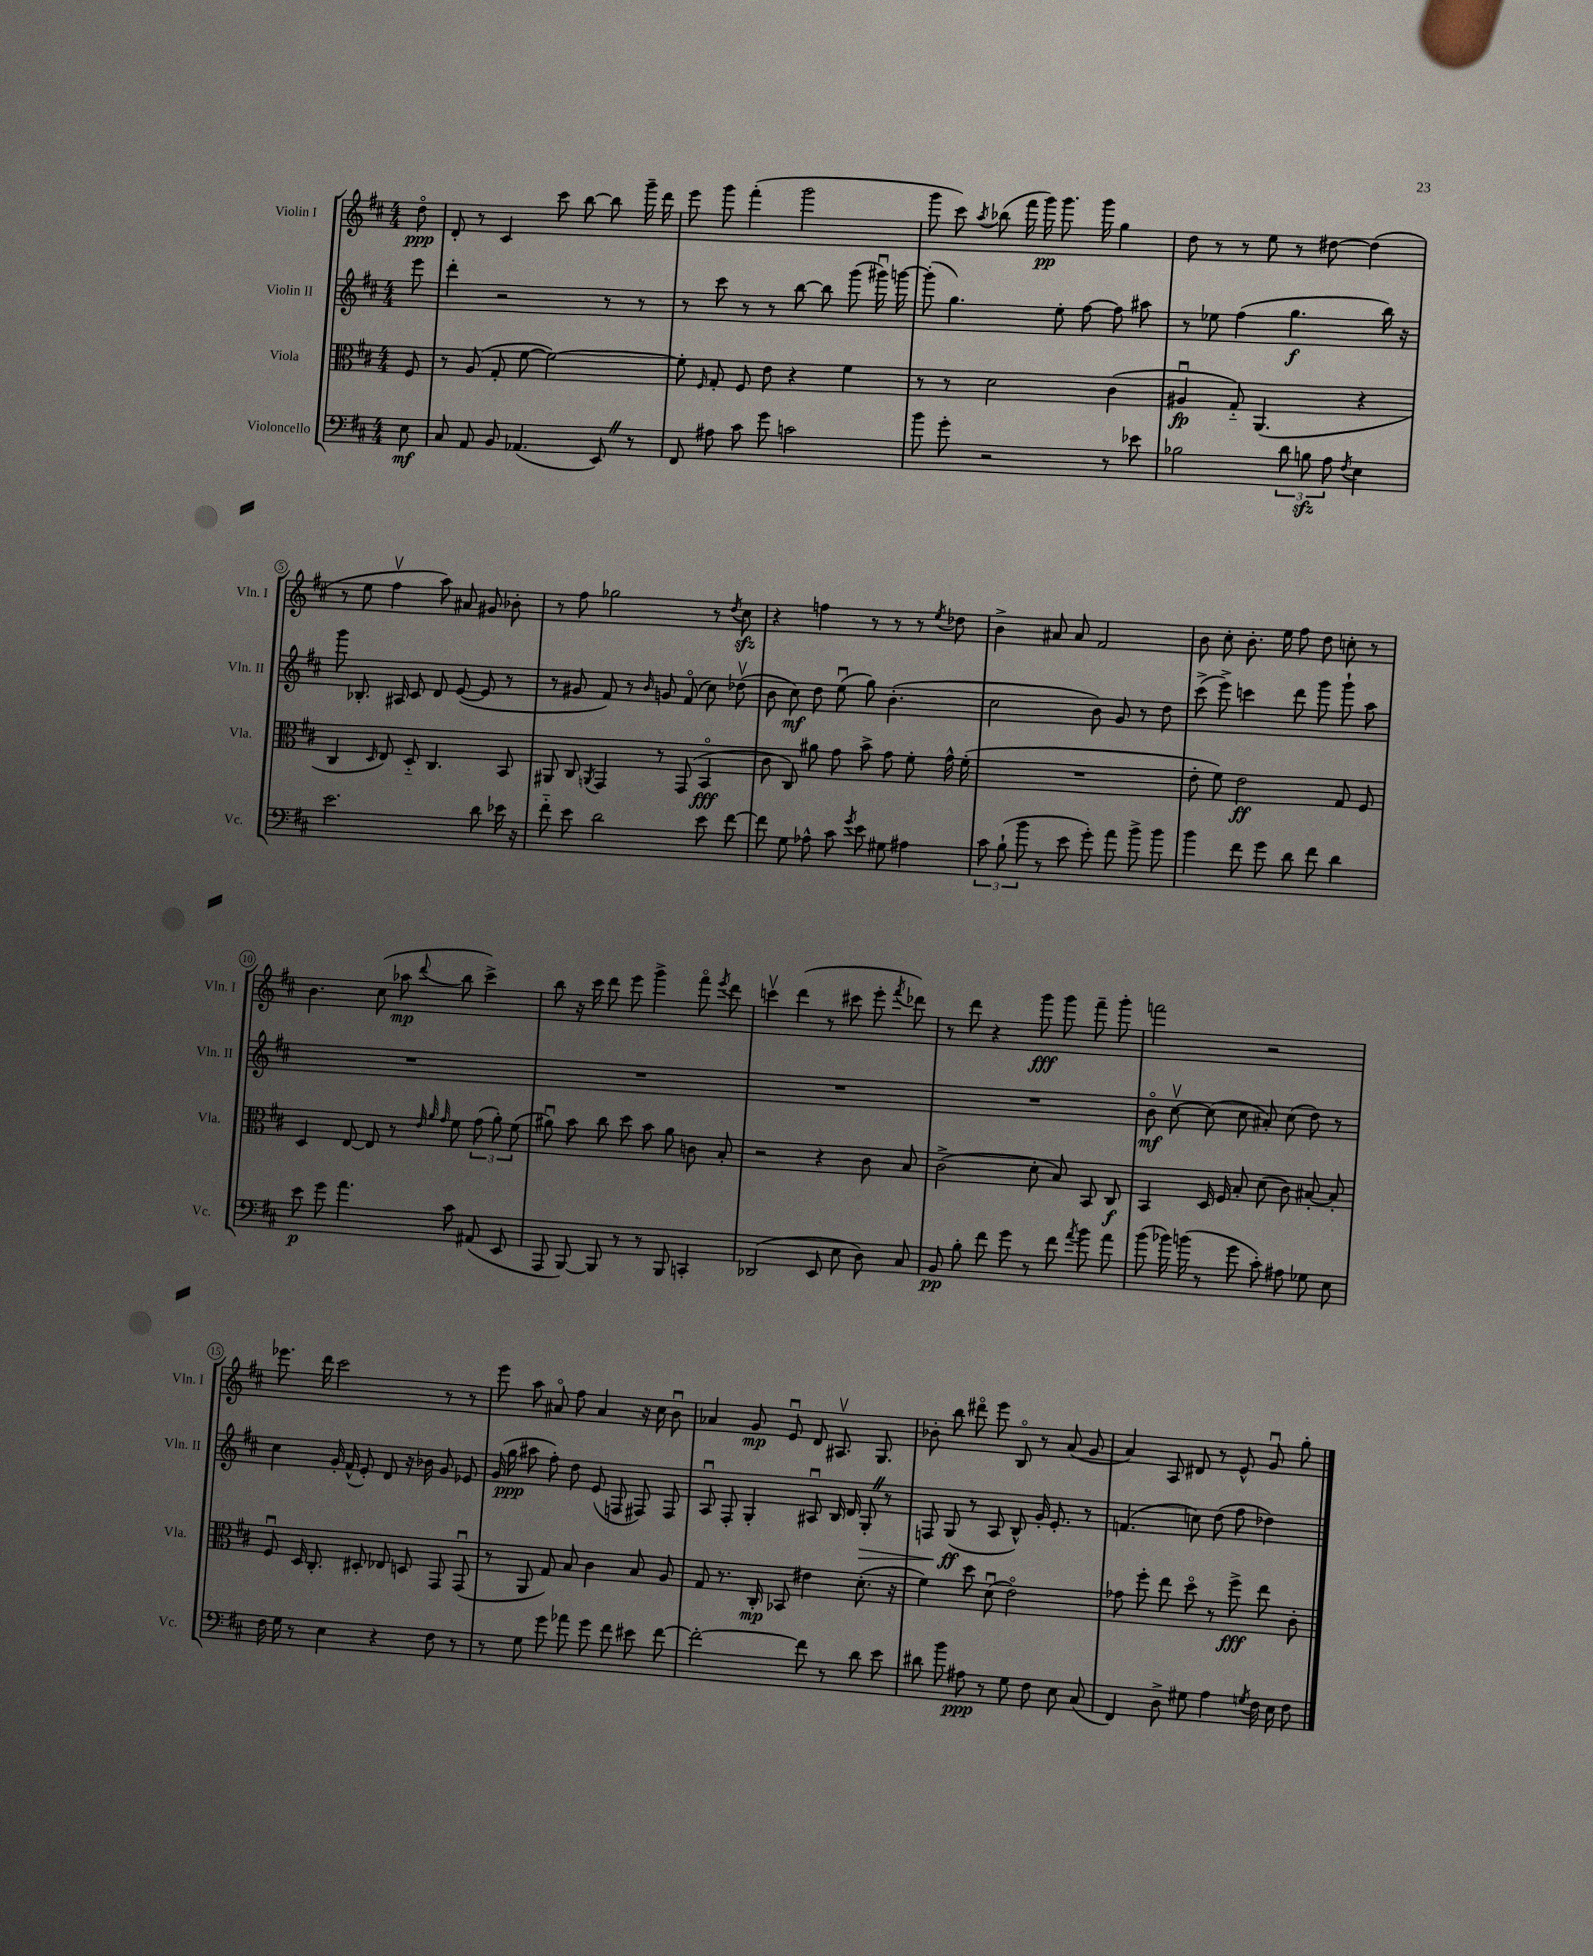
<<
\new StaffGroup <<
\new Staff = "s0" \with { instrumentName = "Violin I" shortInstrumentName = "Vln. I" } {
    \clef treble \key d \major \numericTimeSignature \time 4/4 \partial 8
    \autoBeamOff d''8\flageolet\ppp |
    d'8-. r8 cis'4 cis'''8 b''8~ b''8 g'''16-- d'''16 |
    e'''8 g'''8 fis'''4-.( g'''2 |
    g'''8 cis'''8) \acciaccatura { a''8 } bes''8( fis'''16 g'''16\pp) g'''8. g'''16 g''4 |
    d''8 r8 r8 e''8 r8 dis''8~ dis''4( |
    r8 e''8 fis''4\upbow a''8) ais'8 gis'8 bes'8-. |
    r8 fis''8 ges''2 r8 \acciaccatura { d''8 } cis''8\sfz |
    r4 f''4 r8 r8 r8 \acciaccatura { e''8 } des''8 |
    b'4-> ais'8 ais'8 fis'2 |
    b'8 cis''8-. b'8.-. e''16 fis''8 d''8 c''8-. r8 |
    b'4. cis''8( aes''8\mp \appoggiatura { d'''8 } b''8 cis'''4->) |
    b''8 r16 cis'''16 d'''8 e'''8 g'''4-> fis'''8\flageolet \acciaccatura { e'''8 } d'''8 |
    c'''4\upbow d'''4( r8 cis'''8 e'''8-. \acciaccatura { fis'''8 } des'''8) |
    r8 d'''8 r4 g'''8\fff g'''8 fis'''8-- g'''8-. |
    f'''2 r2 |
    ees'''8. d'''16 cis'''2 r8 r8 |
    e'''8 a''8 ais'8\flageolet fis''8 ais'4 r16 cis''16 b'8\downbow |
    aes'4 g'8\mp e'8\downbow d'8 ais8.\upbow g8. |
    bes'8-. b''8 dis'''8\flageolet e'''8 b8\flageolet r8 a'8( g'8 |
    a'4) a8 dis'8 r8 e'8-^ g'8\downbow g''8-. \bar "|." |
}
\new Staff = "s1" \with { instrumentName = "Violin II" shortInstrumentName = "Vln. II" } {
    \clef treble \key d \major \numericTimeSignature \time 4/4 \partial 8
    \autoBeamOff e'''8 |
    d'''4-. r2 r8 r8 |
    r8 cis'''8 r8 r8 b''8~ b''8 g'''8( gis'''16\downbow) g'''16~ |
    g'''8-.( g''4.) e''8-. fis''8~ fis''8 ais''8 |
    r8 ees''8 fis''4( g''4.\f b''16) r16 |
    g'''8 bes8.-. ais16 cis'8 d'8 e'8~( e'8 r8 |
    r8 gis'8 fis'8) r8 \grace { b'16 } g'8 fis'8\flageolet( cis''8) des''8\upbow( |
    b'8 cis''8\mf) d''8 e''8\downbow( g''8) b'4.-.( |
    cis''2 b'8) g'8 r8 d''8 |
    cis'''8->( e'''8->) c'''4 d'''8 g'''8 g'''8-! a''8 |
    R1 |
    R1 |
    R1 |
    R1 |
    b'8\flageolet\mf cis''8~\upbow cis''8( cis''8 ais'8-.) cis''8( d''8) r8 |
    cis''4 g'16-. fis'16-^( e'8-.) d'8 r16 bes'16 g'8 ees'8 |
    g'16( g''16\ppp ais''8 fis''8-.) d''8 e'8( f8 fis8) fis8 |
    a8\downbow fis8-. g4-. ais8\downbow b16 d'16 g8-.\> \once \override BreathingSign.text = \markup { \musicglyph "scripts.caesura.straight" } \breathe r8 |
    f8 g8\ff\!( r8 a8 b8-^) g'16-. e'8.-. r8 |
    f'4.( c''8) d''8( fis''8 des''4) \bar "|." |
}
\new Staff = "s2" \with { instrumentName = "Viola" shortInstrumentName = "Vla." } {
    \clef alto \key d \major \numericTimeSignature \time 4/4 \partial 8
    \autoBeamOff fis8 |
    r8 a8( g8-. fis'8~ fis'2~) |
    fis'8-. \grace { fis16 } g8-. fis8 e'8 r4 fis'4 |
    r8 r8 d'2 cis'4( |
    ais4\downbow\fp g8-_) a,4.( r4 |
    cis4 \grace { d16 } e8) d8-_ cis4. b,8 |
    ais,8 cis8 \acciaccatura { a,8 } g,4 r8 g,8( b,4\flageolet\fff |
    cis'8 cis8) ais'8 g'8 b'8-> g'8 fis'8-. g'16-^ fis'16-.( |
    R1 |
    e'8-. fis'8) e'2\ff g8 fis8 |
    d4 e8~ e8 r8 \grace { e'32 a'32 g'32 } fis'8 \tuplet 3/2 { g'8( a'8-.) fis'8( } |
    ais'8\downbow) b'8 cis''8 d''8 b'8 ais'8 c'8 b8-. |
    r2 r4 cis'8 b8 |
    cis'2->( d'8-. b8) b,8 cis8\f |
    b,4 d16 fis16 b8-. d'8( cis'8) bis8~-. bis8-. |
    fis8\downbow d16 cis8.-. dis8-. ees8 d8 g,8 g,8\downbow( |
    r8 a,8 g8) b8 cis'4 b8 a8 |
    g8 r8. cis16-.\mp bes,8 eis'4 d'8.-.( r16 |
    fis'4) d''8 d'8\downbow( e'2\flageolet) |
    ges'8 fis''8-. e''8 d''8\flageolet r8 fis''8->\fff e''8 cis'8-. \bar "|." |
}
\new Staff = "s3" \with { instrumentName = "Violoncello" shortInstrumentName = "Vc." } {
    \clef bass \key d \major \numericTimeSignature \time 4/4 \partial 8
    \autoBeamOff e8\mf |
    cis8 a,8 b,8 aes,4.( e,8) \once \override BreathingSign.text = \markup { \musicglyph "scripts.caesura.straight" } \breathe r8 |
    fis,8 ais8 cis'8 g'8 c'2 |
    b'8 g'8-. r2 r8 ees'8 |
    bes2 \tuplet 3/2 { d'8 b8\sfz a8 } \acciaccatura { fis8 } e4 |
    e'2. d'8 ees'16 r16 |
    fis'8-_ e'8 d'2 e'8 fis'8~ |
    fis'8 g8 aes8-^ cis'8 \acciaccatura { g'8 } e'8 gis8 ais4 |
    \tuplet 3/2 { cis'8 b8-!( b'8 } r8 e'8 g'8-.) a'8 b'8-> b'8 |
    b'4 fis'8 g'8 d'8 fis'8 d'4 |
    e'8\p g'8 a'4. cis'8 ais,8( e,8 |
    a,,8 b,,8~) b,,8 r8 r8 b,,8 c,4-. |
    des,2( e,8 e8 d8) cis8 |
    b,8\pp b8-. fis'8 g'8 r8 fis'8 \acciaccatura { a'8 } b'8 a'8 |
    b'8( bes'16) b'16( r8 g'8 cis'8-.) ais8 ges8 e8 |
    fis16 g16 r8 e4 r4 fis8 r8 |
    r8 g8 g'8 aes'8 g'8 fis'8 eis'8 fis'8~ |
    fis'2~-. fis'8 r8 d'8 e'8 |
    dis'8 b'8 ais8\ppp r8 g8 fis8 e8 cis8( |
    fis,4) d8-> gis8 a4 \acciaccatura { g8 } fis16 e16 fis8 \bar "|." |
}
>>
>>
\layout { \context { \Score \override BarNumber.stencil = #(make-stencil-circler 0.1 0.3 ly:text-interface::print) } }
